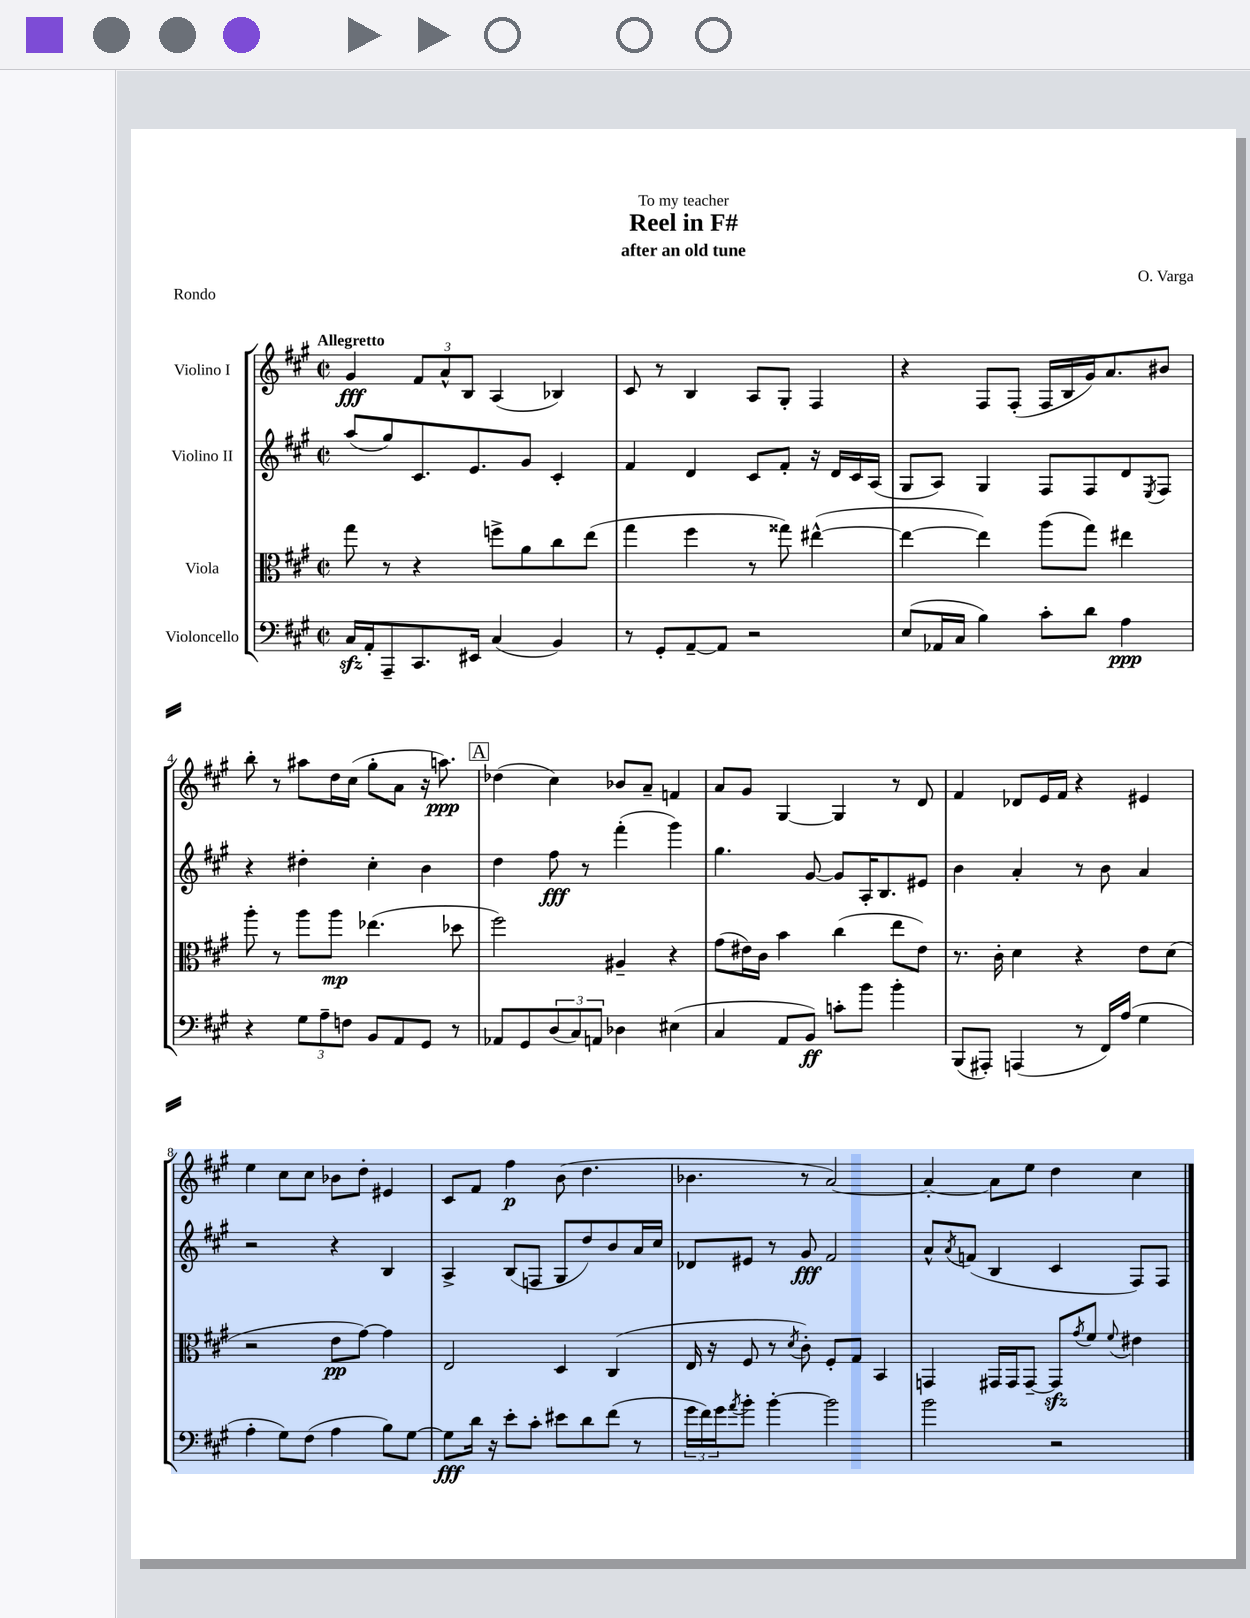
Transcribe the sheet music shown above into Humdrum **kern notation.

**kern	**kern	**kern	**kern
*staff4	*staff3	*staff2	*staff1
*clefF4	*clefC3	*clefG2	*clefG2
*k[f#c#g#]	*k[f#c#g#]	*k[f#c#g#]	*k[f#c#g#]
*M2/2	*M2/2	*M2/2	*M2/2
*met(c|)	*met(c|)	*met(c|)	*met(c|)
16C#	8gg#	(8aa	4g#
16AA'	.	.	.
8AAA~	8r	8gg#)	.
8.CC#	4r	8.c#	12f#
.	.	.	12a^^
.	.	.	12B
16EE#	.	8.e	.
(4C#	8ff^	.	(4A
.	8a	8g#	.
4BB)	8cc#	4c#'	4B-)
.	(8ee	.	.
=	=	=	=
8r	4gg#	4f#	8c#
8GG#'	.	.	8r
[8AA~	4ff#	4d	4B
8AA]	.	.	.
2r	8r	8c#	8A
.	8gg##)	8f#'	8G#'
.	([4ee#^^	16r	4F#
.	.	16d	.
.	.	16c#	.
.	.	(16A	.
=	=	=	=
(8E	4ee#_	8G#	4r
16AA-	.	8A)	.
16C#	.	.	.
4B)	4ee#])	4G#	8F#
.	.	.	(8F#'
8c#'	(8aa	8F#	16F#
.	.	.	16B
8d	8gg#)	8F#	16g#)
.	.	.	8.a
4A	4ee#	8d	.
.	.	8qE	.
.	.	8F#	8b#
=	=	=	=
4r	8aa'	4r	8bb'
.	8r	.	8r
12G#	8aa	4dd#'	8aa#
12A~	.	.	.
.	8aa	.	16dd
12F	.	.	.
.	.	.	(16cc#
8BB	(4.ee-	4cc#'	8gg#'
8AA	.	.	8a
8GG#	.	4b	16r
.	.	.	8.aa)
8r	8dd-	.	.
=	=	=	=
8AA-	2ff#)	4dd	(4dd-
8GG#	.	.	.
(12D	.	8ff#	4cc#)
12C#)	.	.	.
.	.	8r	.
12AA	.	.	.
4D-	4A#~	(4fff#'	8b-
.	.	.	8a~
(4E#	4r	4ggg#)	4f
=	=	=	=
4C#	(8g#	4.gg#	8a
.	16e#)	.	8g#
.	16c#	.	.
8AA	4b	.	[4G#
8BB)	.	[8g#	.
8c'	(4cc#	8g#]	4G#]
8b	.	16A'	.
.	.	8.B	.
4b'	8ee	.	8r
.	8e#)	8e#	8d
=	=	=	=
(8BBB	8.r	4b	4f#
8AAA#')	.	.	.
.	16c#'	.	.
(4AAA	4d	4a'	8d-
.	.	.	16e
.	.	.	16f#
8r	4r	8r	4r
16FF#)	.	8b	.
(16A	.	.	.
4G#	8e	4a	4e#
.	(8d	.	.
=	=	=	=
4A'	2r	2r	4ee
8G#)	.	.	8cc#
(8F#	.	.	8cc#
4A	8e	4r	8b-
.	[8g#)	.	8dd'
8B)	4g#]	4B	4e#
[8G#	.	.	.
=	=	=	=
8G#]	2E	4A^	8c#
16d	.	.	8f#
16r	.	.	.
8e'	.	(8B	4ff#
8c#'	.	8F	.
8e#	4D	8G#	(8b
8d	.	8dd)	4.dd
(8f#	(4C#	8b	.
8r	.	16a	.
.	.	16cc#	.
=	=	=	=
24g#	16E	8d-	4.b-
24f#)	.	.	.
.	16r	.	.
24g#	.	.	.
8qa	.	.	.
8b'	8F#	8e#	.
[4b'	8r	8r	.
.	8qd	.	.
.	8c#')	8g#	8r
2b]	8F#'	2f#	[2a)
.	8G#	.	.
.	4BB	.	.
=	=	=	=
2b	4GG	8a^^	4a'_
.	.	8qa	.
.	.	(8f	.
.	16GG#	4B	8a]
.	16GG#	.	.
.	[8GG#~	.	8ee
2r	8GG#]	4c#	4dd
.	8qg#	.	.
.	8f#	.	.
.	8qqf#	.	.
.	4e#	8F#)	4cc#
.	.	8F#	.
==	==	==	==
*-	*-	*-	*-
